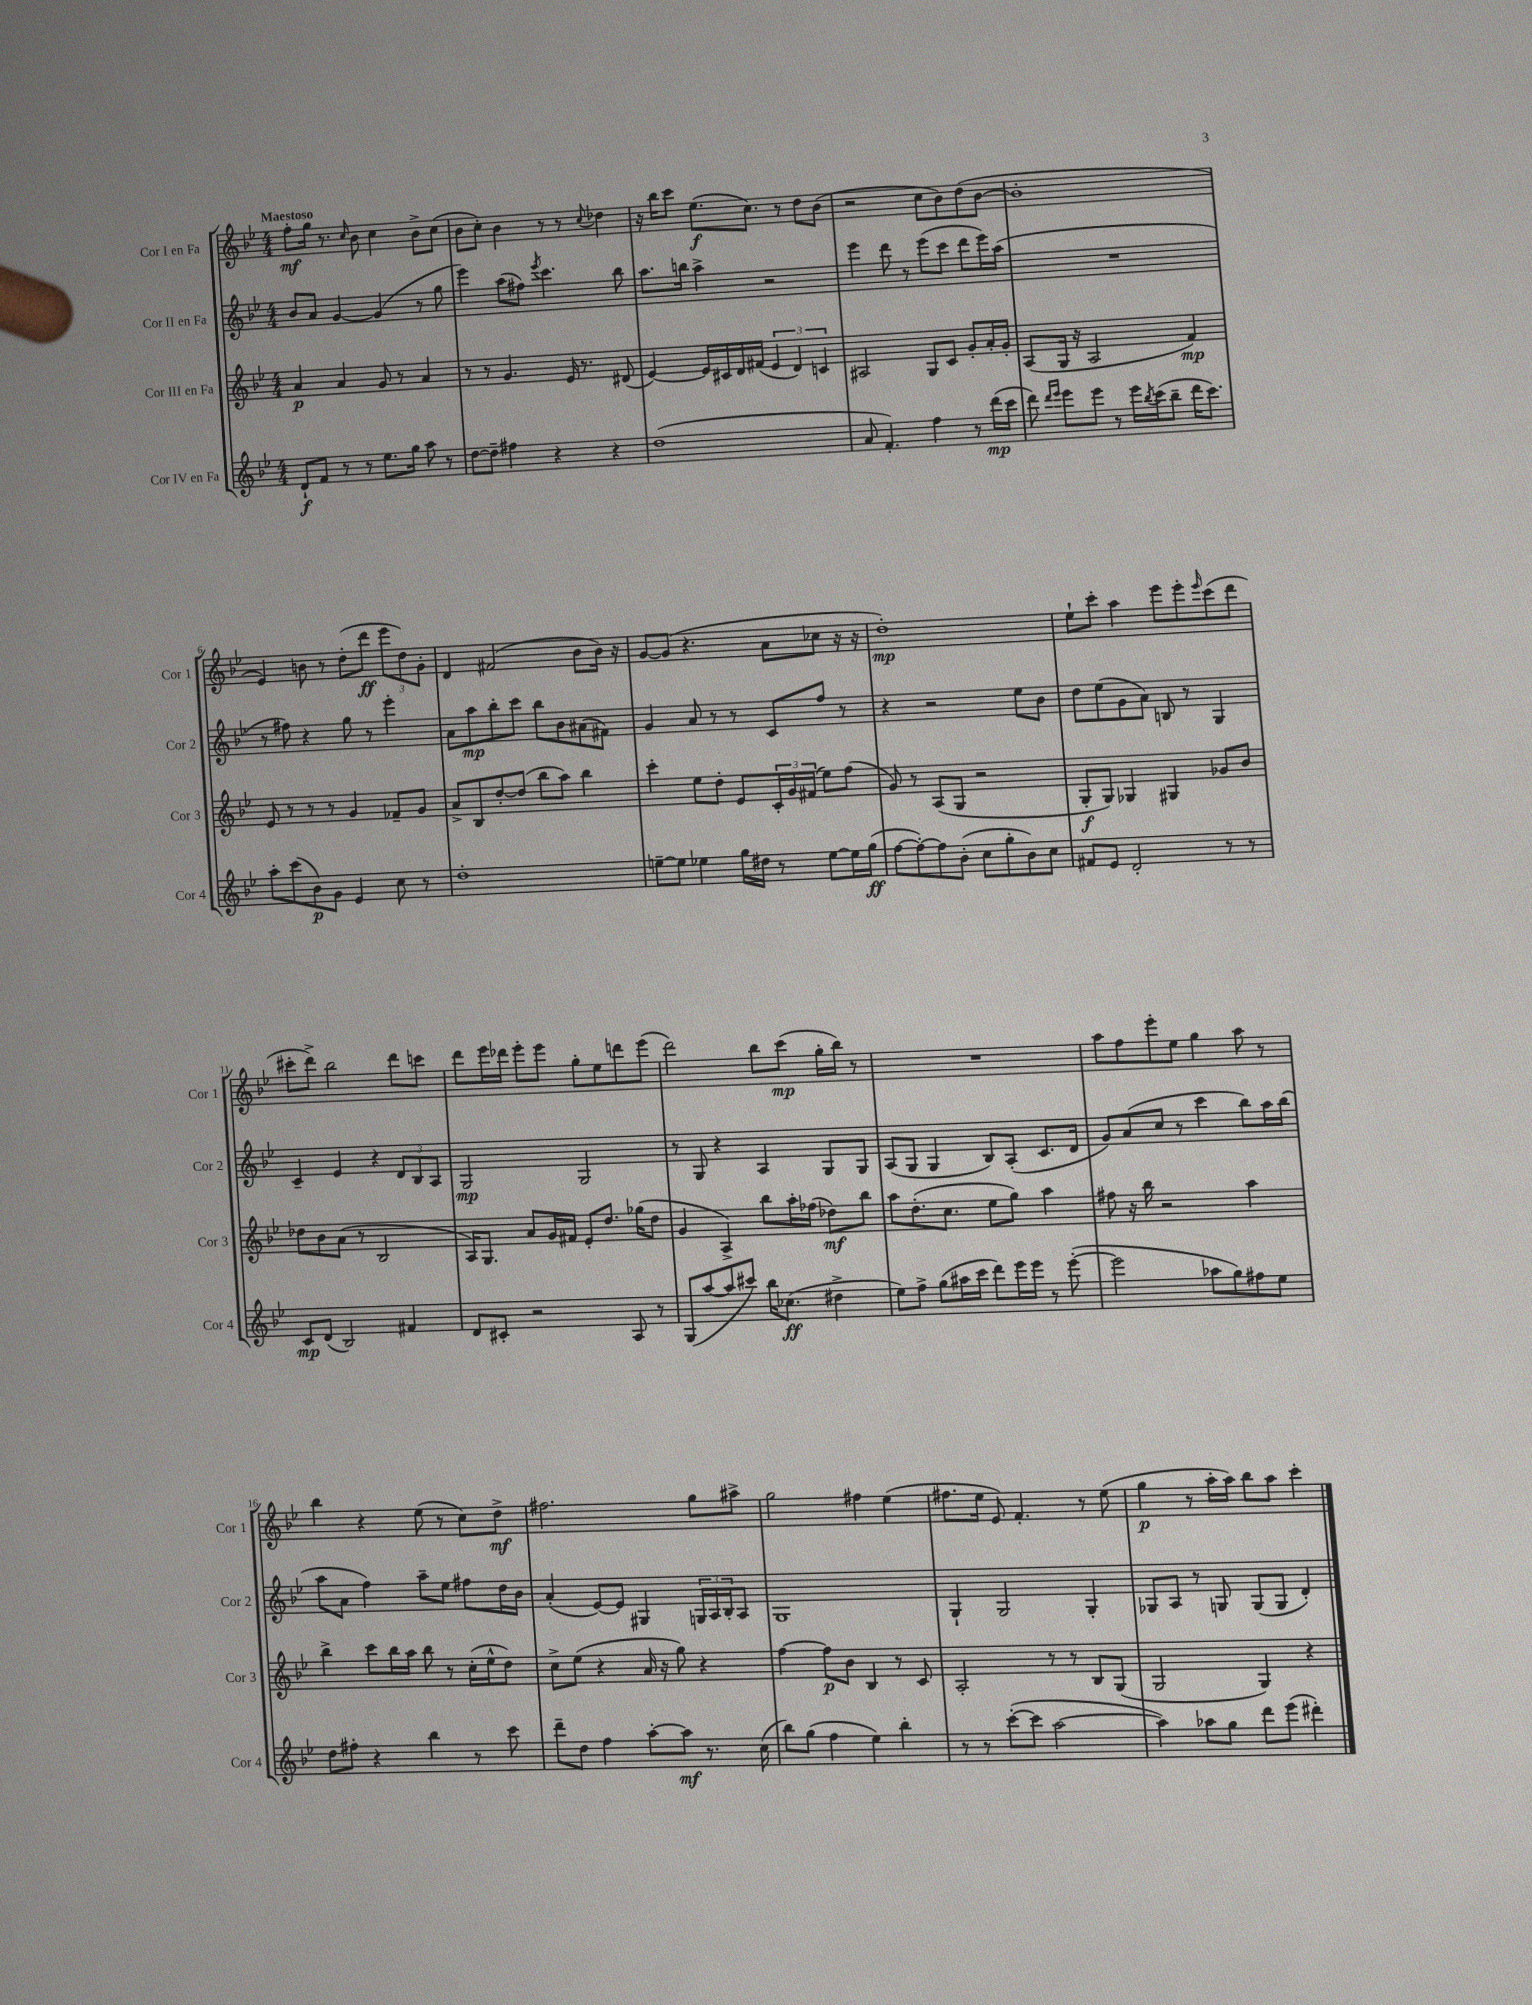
<<
\new StaffGroup <<
\new Staff = "s0" \with { instrumentName = "Cor I en Fa" shortInstrumentName = "Cor 1" } {
    \clef treble \key bes \major \numericTimeSignature \time 4/4 \tempo "Maestoso"
    f''8-.\mf g''16 r8. \grace { c''16 } bes'8 c''4 bes'8-> c''8( |
    bes'8 c''8-.) bes'4 r8 r8 \appoggiatura { c''8 } des''4 |
    r16 bes''16 c'''8 ees''8.\f( c''8.) r8 d''8 bes'8( |
    r2 c''8 bes'8) d''8( bes'8~ |
    bes'1-. |
    ees'4) b'8 r8 d''8-.( d'''8\ff \tuplet 3/2 { ees'''8 d''8) g'8-. } |
    d'4 fis'2( bes'8 bes'16) r16 |
    g'8~ g'8( r4. a'8 ces''8 r16 r16 |
    d''1-.\mp) |
    ees''8-! c'''8-. a''4 ees'''8 ees'''8-. \grace { ees'''16 } c'''8( d'''8 |
    cis'''8-. d'''8->) bes''2 d'''8 c'''8 |
    d'''8 ees'''16 des'''16 ees'''8-. ees'''8 g''8-. ees''8 d'''8 ees'''8( |
    d'''2) bes''8 c'''8\mp( g''16-. bes''16) r8 |
    R1 |
    a''8 f''8 ees'''8-. ees''8 g''4 a''8 r8 |
    bes''4 r4 ees''8( r8 c''8) d''8->\mf |
    fis''2. g''8 ais''8-> |
    g''2 fis''4 ees''4( |
    fis''8. ees''16 ees'8) f'4.-. r8 ees''8( |
    g''4\p r8 a''16-. a''16) bes''8 a''8 c'''4-. \bar "|." |
}
\new Staff = "s1" \with { instrumentName = "Cor II en Fa" shortInstrumentName = "Cor 2" } {
    \clef treble \key bes \major \numericTimeSignature \time 4/4
    bes'8 a'8 g'4~ g'4( r8 g''8 |
    ees'''4) a''8( fis''8) \acciaccatura { ees'''8 } c'''4. bes''8 |
    a''8. b''16 a''4-> r2 |
    ees'''4 d'''8 r8 ees'''8( c'''8 d'''8 ees'''16) a''16( |
    R1 |
    r8 fis''8) r4 g''8 r8 ees'''4-. |
    a'8 a''8\mp bes''8-. c'''8 bes''8 bes'8 ais'8( fis'8) |
    g'4 a'8 r8 r8 c'8 f''8 r8 |
    r4 r2 ees''8 bes'8 |
    d''8 ees''8( g'8 a'8) b8 r8 g4 |
    c'4-- ees'4 r4 \tuplet 3/2 { d'8 bes8 a8 } |
    g2\mp g2 |
    r8 g8 r4 a4 g8 g8 |
    a8( g8 g4 bes8) a8-.( c'8. d'16 |
    g'8) a'8( c''8 r8 c'''4 bes''8) a''16 bes''16( |
    a''8 a'8 f''4) a''8-- ees''8 fis''8 d''16 bes'16 |
    a'4-.( ees'8~) ees'8 gis4 \tuplet 3/2 { g16 a16 bes16-. } a8 |
    g1 |
    g4-! g2 g4-. |
    ges8 a8 r8 g8 g8( g8 d'4-.) \bar "|." |
}
\new Staff = "s2" \with { instrumentName = "Cor III en Fa" shortInstrumentName = "Cor 3" } {
    \clef treble \key bes \major \numericTimeSignature \time 4/4
    a'4\p a'4 g'8 r8 a'4 |
    r8 r8 g'4. ees'16 r8. dis'8( |
    ees'4~) ees'16 cis'16 d'16 fis'16( \tuplet 3/2 { ees'4 d'4) c'4 } |
    ais2 g8 c'8 g'8-. a'16-. g'16-. |
    a8( g16 r16 a2 f'4\mp) |
    ees'8 r8 r8 r8 g'4 fes'8-- g'8 |
    a'8-> bes8 d''8~-. d''8( bes''8 a''8) bes''4 |
    c'''4-. ees''8 d''8-. ees'8 \tuplet 3/2 { c'16-. g'16 fis'16( } ees''8) f''8( |
    g'8) r8 a8( g8 r2 |
    g8-.\f g8) ges4 gis4 ges'8 bes'8 |
    des''8 bes'8 a'8( r8 bes2 |
    a16) g8. a'8 g'16 fis'16 ees'8-. d''8. ges''16( d''8 |
    g'4 a4->) bes''8 a''16-. fes''16( des''8\mf) bes''8 |
    a''8 d''8.-.( c''8. ees''8 g''8) a''4 |
    fis''8 r16 bes''16 r2 a''4 |
    bes''4-> c'''8 bes''16 a''16 bes''8 r8 c''16-.( ees''16-^ d''8) |
    c''8-> ees''8( r4 a'16 r16 g''8) r4 |
    f''4~ f''8\p bes'8 bes4 r8 c'8 |
    a2-. r8 r8 bes8 g8( |
    g2 g4) r4 \bar "|." |
}
\new Staff = "s3" \with { instrumentName = "Cor IV en Fa" shortInstrumentName = "Cor 4" } {
    \clef treble \key bes \major \numericTimeSignature \time 4/4
    d'8-!\f f'8 r8 r8 ees''8. g''16 a''8 r8 |
    d''8~ d''8-- fis''4 r4 r4 |
    d''1( |
    a'8 f'4.-.) f''4 r8 d'''16\mp( c'''16 |
    d'''8) \grace { d'''16 ees'''16 } ees'''8 ees'''8 r8 ees'''16 \acciaccatura { bes''8 } c'''16( bes''8-- d'''16 c'''8.) |
    a''8-. c'''8( bes'8\p) g'8 ees'4 c''8 r8 |
    d''1-. |
    e''8~-- e''8 ees''4 g''16 dis''16 r8 ees''8~ ees''16 g''16\ff( |
    f''8~ f''8~-.) f''8 bes'8-.( c''8 g''8-. bes'8) c''8 |
    fis'8 ees'8 d'2-. r8 r8 |
    c'8\mp d'8( bes2) fis'4 |
    d'8 cis'8-. r2 a8 r8 |
    g8( a''8~ a''8 cis'''8) bes''16 ces''8.\ff( dis''4-> |
    ees''8) f''8-> g''8( ais''16 c'''16 d'''8) ees'''16 ees'''16 r8 ees'''8~-.( |
    ees'''2 aes''8 g''8) fis''8 ees''8 |
    d''8 fis''8-. r4 bes''4 r8 c'''8 |
    d'''8-- d''8 f''4 a''8~-. a''8\mf r8. c''16( |
    bes''8) g''8( f''4 ees''4) bes''4-. |
    r8 r8 c'''8~-.( c'''8 a''2~ |
    a''4) aes''8 g''8 d'''8 ees'''8( dis'''4-.) \bar "|." |
}
>>
>>
